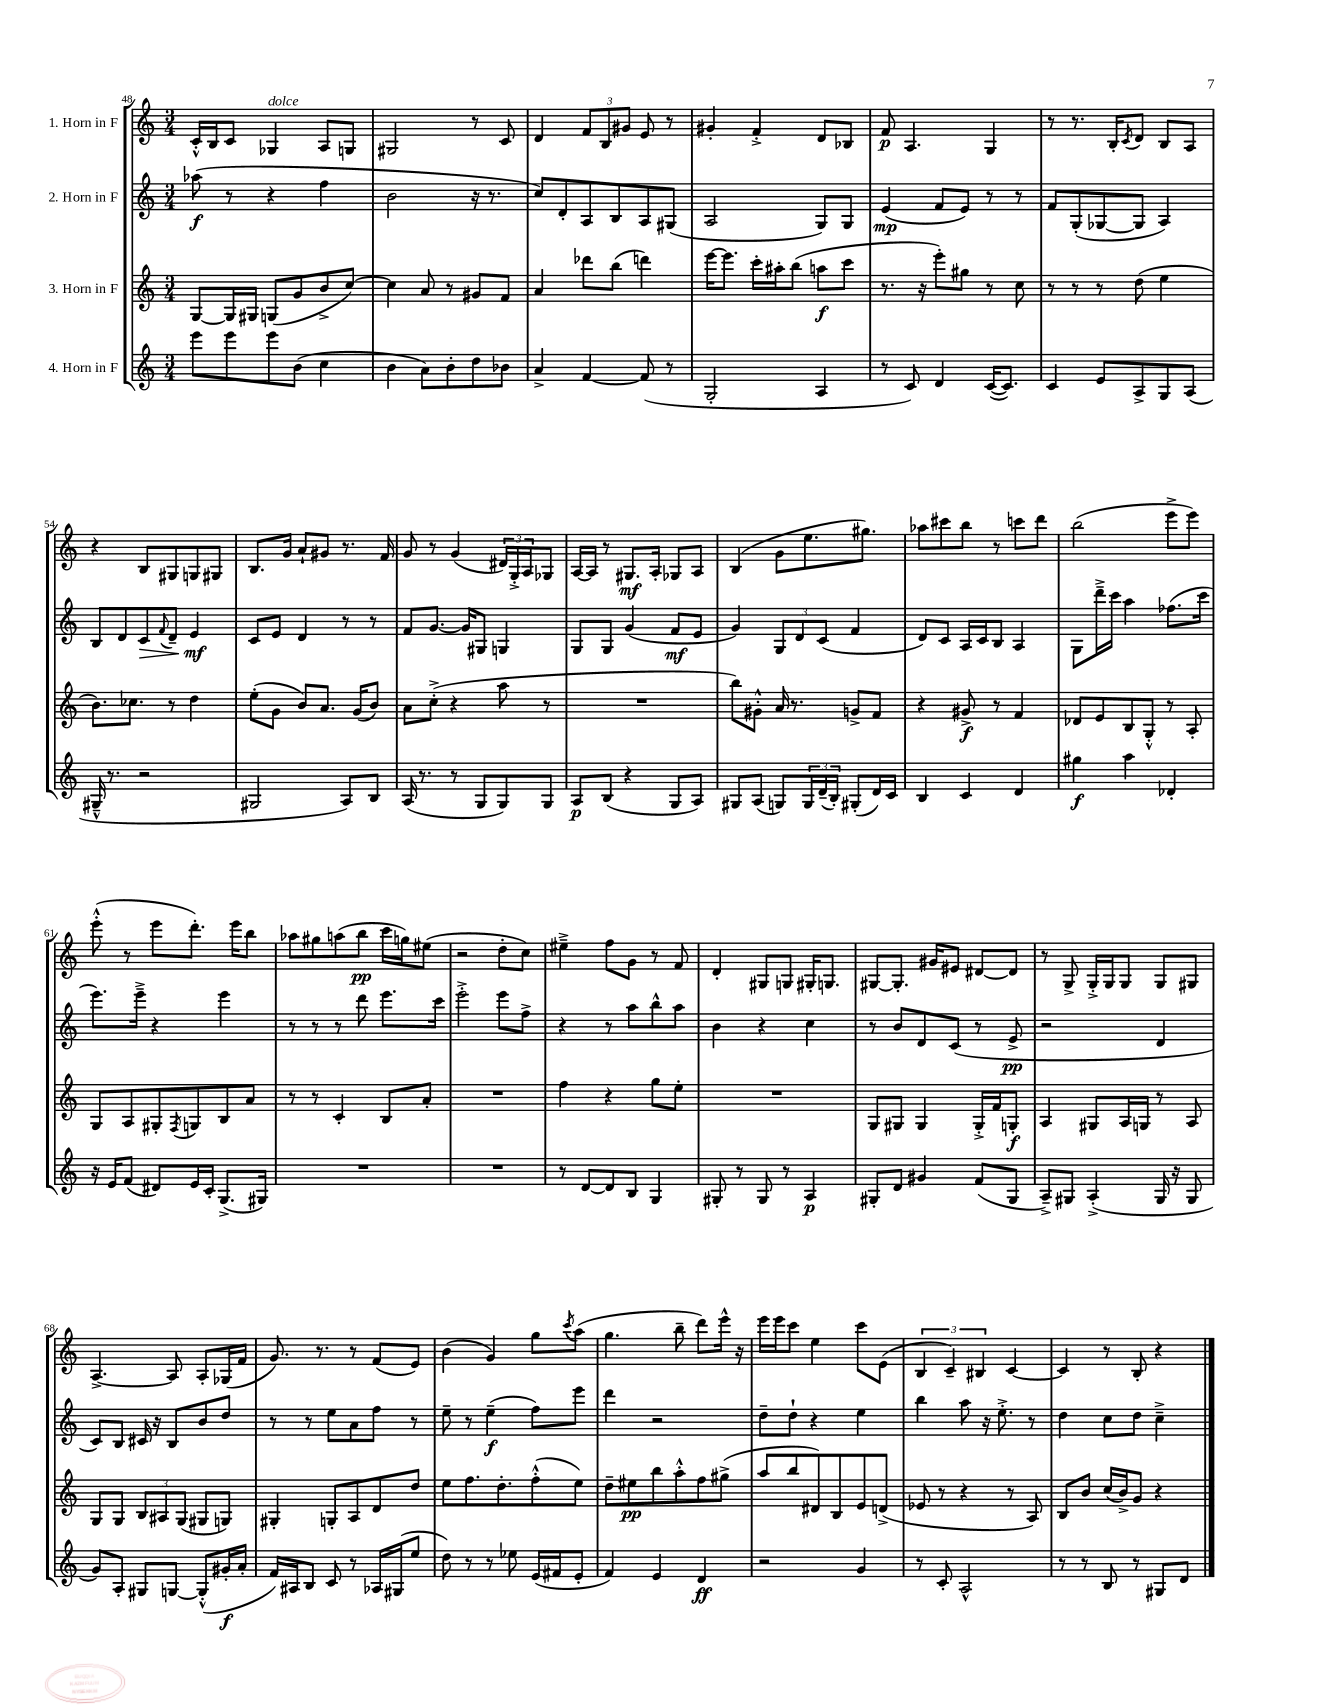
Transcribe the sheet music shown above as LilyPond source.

<<
\new StaffGroup <<
\new Staff = "s0" \with { instrumentName = "1. Horn in F" } {
    \clef treble \key c \major \numericTimeSignature \time 3/4
    c'16-.-^ b16 c'8 ges4^\markup { \italic "dolce" } a8 g8 |
    gis2 r8 c'8 |
    d'4 \tuplet 3/2 { f'8 b8 gis'8 } e'8 r8 |
    gis'4-. f'4-.-> d'8 bes8 |
    f'8\p a4. g4 |
    r8 r8. b16-. \acciaccatura { c'8 } d'8 b8 a8 |
    r4 b8 gis8 g8 gis8 |
    b8. g'16 a'8-! gis'8 r8. f'16 |
    g'8 r8 g'4( \tuplet 3/2 { dis'16) g16-.-> a16 } ges8 |
    a16~ a16 r8 gis8.\mf a16-. ges8 a8 |
    b4( g'8 e''8. gis''8.) |
    aes''8 cis'''8 b''8 r8 c'''8 d'''8 |
    b''2( e'''8-> e'''8) |
    e'''8-.-^( r8 e'''8 d'''8.-.) e'''16 b''8 |
    aes''8 gis''8 a''8( b''8\pp c'''16 g''16) eis''8( |
    r2 d''8-. c''8) |
    eis''4---> f''8 g'8 r8 f'8 |
    d'4-. gis8 g8 gis16-. g8. |
    gis8~ gis8.-. gis'16 eis'8 dis'8~ dis'8 |
    r8 g8-> g16-.-> g16 g8 g8 gis8 |
    a4.~-> a8 a8-. ges16( f'16 |
    g'8.) r8. r8 f'8( e'8) |
    b'4( g'4) g''8 \acciaccatura { c'''8 } a''8( |
    g''4. b''8-- d'''8) e'''16-^ r16 |
    e'''16 e'''16 c'''8 e''4 c'''8 e'8( |
    \tuplet 3/2 { b4 c'4--) bis4 } c'4~ |
    c'4 r8 b8-. r4 \bar "|." |
}
\new Staff = "s1" \with { instrumentName = "2. Horn in F" } {
    \clef treble \key c \major \numericTimeSignature \time 3/4
    aes''8\f( r8 r4 f''4 |
    b'2 r16 r8. |
    c''8) d'8-. a8 b8 a8 gis8( |
    a2 g8) g8 |
    e'4\mp( f'8 e'8) r8 r8 |
    f'8 g8-.( ges8~ ges8 a4) |
    b8 d'8 c'8\> \appoggiatura { f'8 } d'8-- e'4\mf\! |
    c'8 e'8 d'4 r8 r8 |
    f'8 g'8.~ g'16 gis8 g4 |
    g8 g8 g'4( f'8\mf e'8 |
    g'4) \tuplet 3/2 { g8 d'8 c'8( } f'4 |
    d'8) c'8 a16 c'16 b8 a4 |
    g8 d'''16---> c'''16 a''4 fes''8.( c'''16 |
    e'''8.) e'''16---> r4 e'''4 |
    r8 r8 r8 d'''8 e'''8. c'''16 |
    e'''2-.-> e'''8 f''8-> |
    r4 r8 a''8 b''8-^ a''8 |
    b'4 r4 c''4 |
    r8 b'8 d'8 c'8( r8 e'8->\pp |
    r2 d'4 |
    c'8) b8 cis'16 r16 b8 b'8 d''8 |
    r8 r8 e''8 a'8 f''8 r8 |
    e''8-- r8 e''4--\f( f''8) e'''8 |
    d'''4 r2 |
    d''8-- d''8-! r4 e''4 |
    b''4 a''8 r16 e''8.-.-> r8 |
    d''4 c''8 d''8 c''4---> \bar "|." |
}
\new Staff = "s2" \with { instrumentName = "3. Horn in F" } {
    \clef treble \key c \major \numericTimeSignature \time 3/4
    g8~ g16 gis16 g8( g'8 b'8-> c''8~) |
    c''4 a'8 r8 gis'8 f'8 |
    a'4 des'''8 b''8( d'''4) |
    e'''16~ e'''8. c'''16-. ais''16-. b''8( a''8\f c'''8 |
    r8. r16 e'''8-.) gis''8 r8 c''8 |
    r8 r8 r8 d''8( e''4 |
    b'8.) ces''8. r8 d''4 |
    e''8-.( g'8 b'8) a'8. g'16( b'8) |
    a'8 c''8-.->( r4 a''8 r8 |
    R2. |
    b''8) gis'8-.-^ a'16 r8. g'8-> f'8 |
    r4 gis'8->\f r8 f'4 |
    des'8 e'8 b8 g8-.-^ r8 a8-. |
    g8 a8 gis8-. \acciaccatura { f8 } g8 b8 a'8 |
    r8 r8 c'4-. b8 a'8-. |
    R2. |
    f''4 r4 g''8 e''8-. |
    R2. |
    g8 gis8 gis4 gis16-.-> f'16 g8-.\f |
    a4 gis8 a16 g16 r8 a8 |
    g8 g8 \tuplet 3/2 { b8 ais8 g8( } gis8 g8) |
    gis4-. g8-. a8 d'8 d''8 |
    e''8 f''8. d''8.-. f''8-.-^( e''8) |
    d''8-- eis''8\pp b''8 a''8-.-^ f''8 gis''8->( |
    a''8 b''8 dis'8) b8 e'8 d'8->( |
    ees'8 r8 r4 r8 a8) |
    b8 b'8 c''16( b'16->) g'8 r4 \bar "|." |
}
\new Staff = "s3" \with { instrumentName = "4. Horn in F" } {
    \clef treble \key c \major \numericTimeSignature \time 3/4
    e'''8 e'''8 e'''8 b'8( c''4 |
    b'4 a'8) b'8-. d''8 bes'8 |
    a'4-> f'4~ f'8( r8 |
    g2-. a4 |
    r8 c'8) d'4 c'16~( c'8.) |
    c'4 e'8 a8-> g8 a8( |
    gis16---^ r8. r2 |
    gis2 a8) b8 |
    a16( r8. r8 g8 g8) g8 |
    a8\p b8( r4 g8 a8) |
    gis8 a8( g8) \tuplet 3/2 { g16 d'16--( b16-.) } gis8-.( d'16) c'16 |
    b4 c'4 d'4 |
    gis''4\f a''4 des'4-. |
    r16 e'16 f'8( dis'8) e'16 c'16-. g8.->( gis16) |
    R2. |
    R2. |
    r8 d'8~ d'8 b8 g4 |
    gis8-. r8 gis8 r8 a4\p |
    gis8-. d'8 gis'4 f'8( gis8 |
    a8--->) gis8 a4-.->( gis16 r16 gis8 |
    g'8) a8-. gis8 g8~ g8-.-^( gis'16-.\f a'16-. |
    f'16) ais16 b8 c'8 r8 aes16 gis16( e''8 |
    d''8) r8 r8 ees''8 e'16( fis'16 e'8-. |
    f'4) e'4 d'4\ff |
    r2 g'4 |
    r8 c'8-. a2-^ |
    r8 r8 b8 r8 gis8 d'8 \bar "|." |
}
>>
>>
\layout { \context { \Score currentBarNumber = #48 } }
